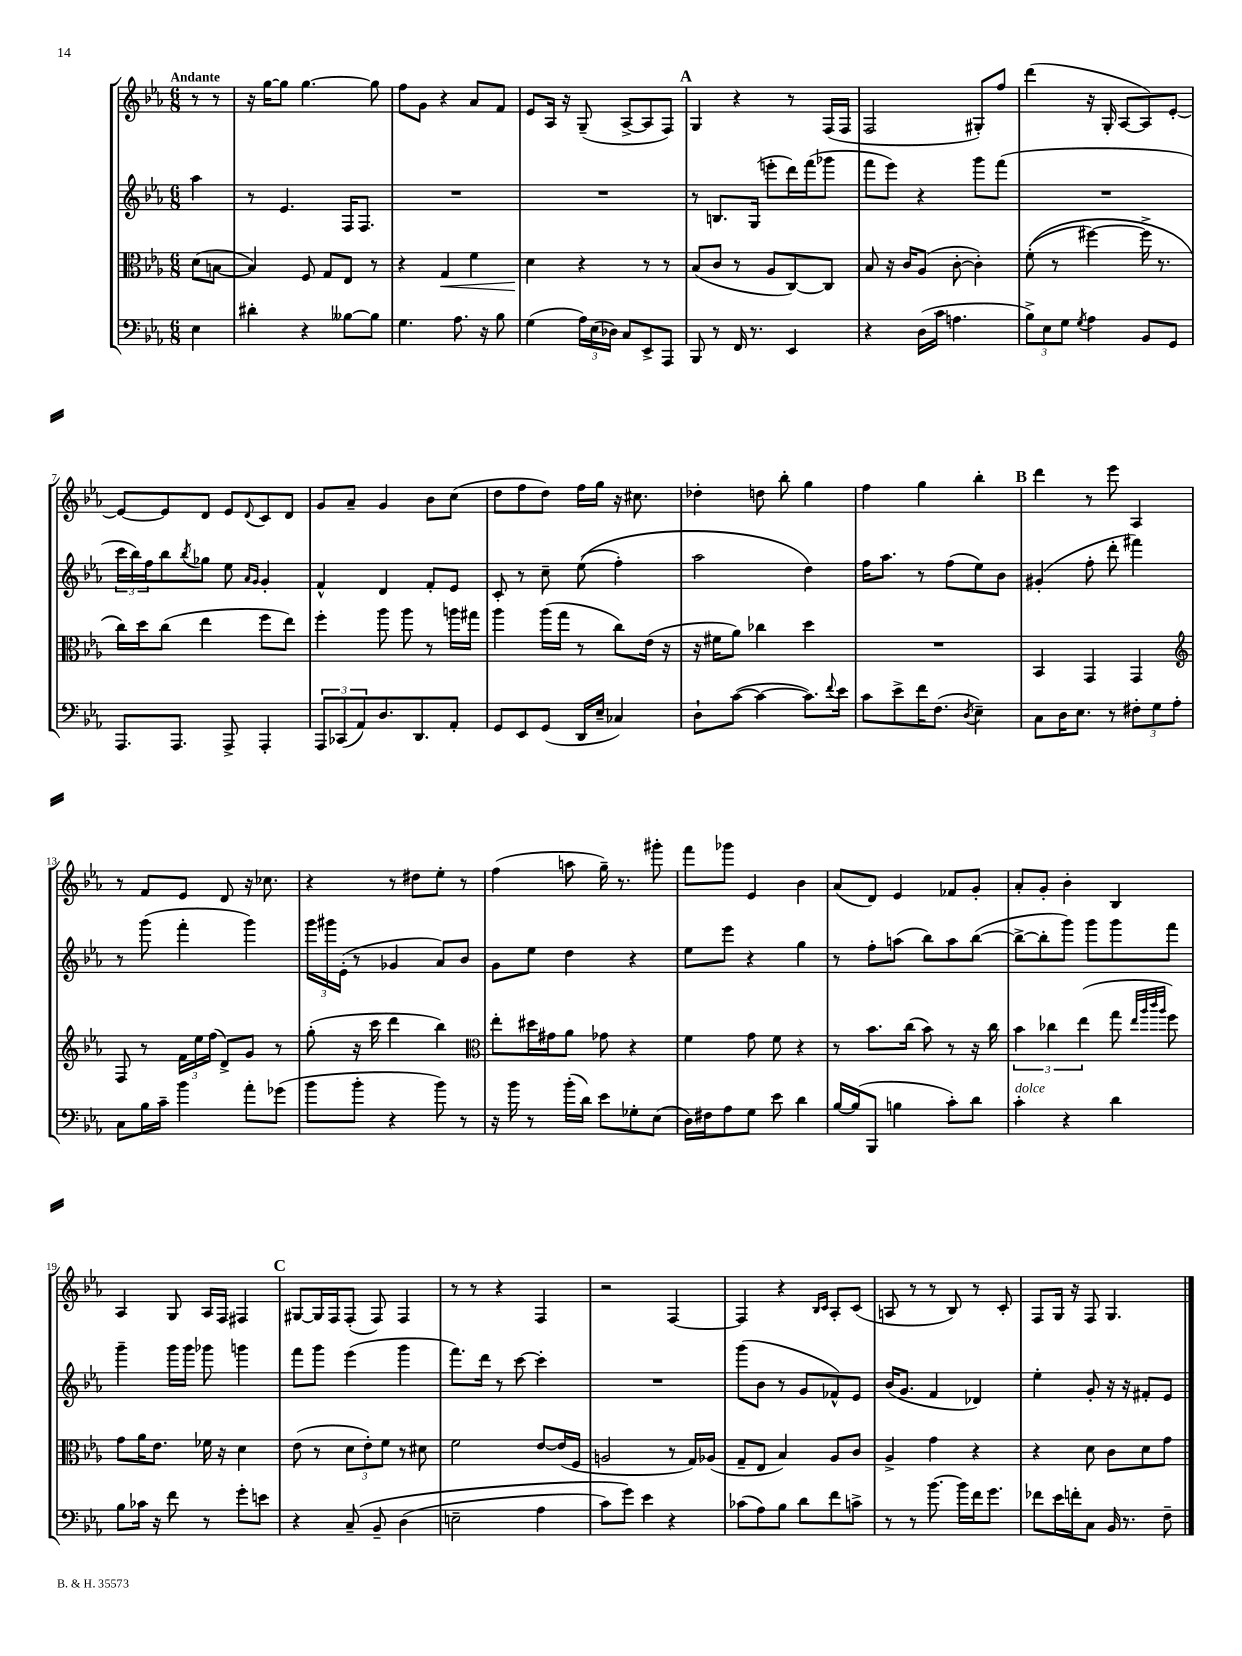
<<
\new StaffGroup <<
\new Staff = "s0" {
    \clef treble \key ees \major \numericTimeSignature \time 6/8 \partial 4 \tempo "Andante"
    r8 r8 |
    r16 g''16~ g''8 g''4.~ g''8 |
    f''8 g'8 r4 aes'8 f'8 |
    ees'8 aes16 r16 g8--( aes8~-> aes8 f8) |
    \mark \markup { \bold "A" } g4 r4 r8 f16( f16 |
    f2 gis8-.) f''8 |
    d'''4( r16 g16-. aes8~ aes8) ees'8~-. |
    ees'8~ ees'8 d'8 ees'8 \appoggiatura { d'8 } c'8 d'8 |
    g'8 aes'8-- g'4 bes'8 c''8( |
    d''8 f''8 d''8) f''16 g''16 r16 cis''8. |
    des''4-. d''8 bes''8-. g''4 |
    f''4 g''4 bes''4-. |
    \mark \markup { \bold "B" } d'''4 r8 ees'''8 aes4 |
    r8 f'8 ees'8 d'8 r16 ces''8. |
    r4 r8 dis''8 ees''8-. r8 |
    f''4( a''8 g''16--) r8. gis'''8-. |
    f'''8 ges'''8 ees'4 bes'4 |
    aes'8( d'8) ees'4 fes'8 g'8-. |
    aes'8-. g'8-. bes'4-. bes4 |
    aes4 g8 aes16 f16 fis4 |
    \mark \markup { \bold "C" } gis8~ gis16 f16 f8-.( f8) f4 |
    r8 r8 r4 f4 |
    r2 f4~ |
    f4 r4 \grace { bes16 c'16 } aes8-. c'8( |
    a8 r8 r8 bes8) r8 c'8-. |
    f8 g16 r16 f8 g4. \bar "|." |
}
\new Staff = "s1" {
    \clef treble \key ees \major \numericTimeSignature \time 6/8 \partial 4
    aes''4 |
    r8 ees'4. f16 f8. |
    R2. |
    R2. |
    \mark \markup { \bold "A" } r8 b8. g16( e'''8-. d'''16) f'''16( ges'''8 |
    f'''8 ees'''8) r4 g'''8 f'''8( |
    R2. |
    \tuplet 3/2 { c'''16 bes''16) f''16 } bes''8 \acciaccatura { bes''8 } ges''8 ees''8 \grace { aes'16 g'16 } g'4-. |
    f'4-^ d'4 f'8-. ees'8 |
    c'8-. r8 c''8-- ees''8(\( f''4-.) |
    aes''2 d''4\) |
    f''16 aes''8. r8 f''8( ees''8) bes'8 |
    \mark \markup { \bold "B" } gis'4-.( f''8-. d'''8-. fis'''4) |
    r8 g'''8( f'''4-. g'''4) |
    \tuplet 3/2 { g'''16 gis'''16 ees'16-.( } r8 ges'4 aes'8) bes'8 |
    g'8 ees''8 d''4 r4 |
    ees''8 ees'''8 r4 g''4 |
    r8 f''8-. a''8( bes''8) a''8 bes''8~( |
    bes''8~-> bes''8-. g'''8) g'''8 g'''8 f'''8 |
    g'''4-- g'''16 g'''16 ges'''8 g'''4 |
    \mark \markup { \bold "C" } f'''8 g'''8 ees'''4( g'''4 |
    f'''8.) d'''16 r8 c'''8~ c'''4-. |
    R2. |
    g'''8( bes'8 r8 g'8 fes'8-^) ees'8 |
    bes'16( g'8. f'4 des'4) |
    ees''4-. g'8-. r16 r16 fis'8-. ees'8 \bar "|." |
}
\new Staff = "s2" {
    \clef alto \key ees \major \numericTimeSignature \time 6/8 \partial 4
    d'8( b8~ |
    b4) f8 g8 ees8 r8 |
    r4 g4\< f'4 |
    d'4\! r4 r8 r8 |
    \mark \markup { \bold "A" } bes8( c'8 r8 aes8 c8~) c8 |
    bes8 r16 c'16 aes8( c'8~-. c'4-.) |
    f'8-.(\( r8 fis''4~) fis''16-> r8. |
    c''16\) d''16 c''8( ees''4 f''8 ees''8) |
    f''4-. aes''8 aes''8 r8 a''16 gis''16 |
    aes''4 aes''16( g''16 r8 c''8) ees'16( r16 |
    r16 fis'16 aes'8) ces''4 d''4 |
    R2. |
    \mark \markup { \bold "B" } bes,4 g,4 g,4 |
    \clef treble f8 r8 \tuplet 3/2 { f'16 ees''16 f''16( } d'8->) g'8 r8 |
    g''8-.( r16 c'''16 d'''4 bes''4) |
    \clef alto ees''8-. dis''16 gis'16 aes'8 ges'8 r4 |
    f'4 g'8 f'8 r4 |
    r8 bes'8. c''16( bes'8) r8 r16 c''16 |
    \tuplet 3/2 { bes'4 ces''4 ees''4( } g''8 \grace { ees''32 aes''32 c'''32 aes''32 } f''8) |
    g'8 aes'16 ees'8. fes'16 r16 d'4 |
    \mark \markup { \bold "C" } ees'8( r8 \tuplet 3/2 { d'8 ees'8-.) f'8 } r8 dis'8 |
    f'2 ees'8~ ees'16( f16 |
    a2 r8 g16) aes16( |
    g8-- ees8 bes4) aes8 c'8 |
    aes4-> g'4 r4 |
    r4 d'8 c'8 d'8 g'8 \bar "|." |
}
\new Staff = "s3" {
    \clef bass \key ees \major \numericTimeSignature \time 6/8 \partial 4
    ees4 |
    dis'4-. r4 beses8~ beses8 |
    g4. aes8. r16 bes8 |
    g4( \tuplet 3/2 { aes16) ees16( des16) } c8 ees,8-> aes,,8 |
    \mark \markup { \bold "A" } bes,,8 r8 f,16 r8. ees,4 |
    r4 d16( c'16 a4. |
    \tuplet 3/2 { bes8->) ees8 g8 } \acciaccatura { g8 } aes4 bes,8 g,8 |
    aes,,8. aes,,8. aes,,8-> aes,,4-. |
    \tuplet 3/2 { aes,,8 ces,8( aes,8) } d8. d,8. aes,8-. |
    g,8 ees,8 g,8( d,16 ees16-- ces4) |
    d8-! c'8~( c'4~ c'8.) \appoggiatura { f'8 } ees'16 |
    c'8 ees'8-> f'16 f8.( \acciaccatura { d8 } ees4--) |
    \mark \markup { \bold "B" } c8 d16 ees8. r8 \tuplet 3/2 { fis8-. g8 aes8-. } |
    c8 bes16 c'16-- bes'4 aes'8-. ges'8( |
    bes'8 bes'8-. r4 bes'8) r8 |
    r16 bes'16 r8 bes'16-.( d'16) ees'8 ges8-. ees8( |
    d16) fis16 aes8 g8 ees'8 d'4 |
    bes16~ bes16( bes,,8 b4 c'8-.) d'8 |
    c'4-.^\markup { \italic "dolce" } r4 d'4 |
    bes8 ces'16 r16 f'8 r8 g'8-. e'8 |
    \mark \markup { \bold "C" } r4 c8--\( bes,8-- d4( |
    e2-- aes4 |
    c'8) g'8\) ees'4 r4 |
    ces'8( aes8) bes8 d'8 f'8 c'8-> |
    r8 r8 bes'8.~ bes'16 f'16 g'8. |
    fes'8 ees'16 f'16-. c8 bes,16 r8. f8-- \bar "|." |
}
>>
>>
